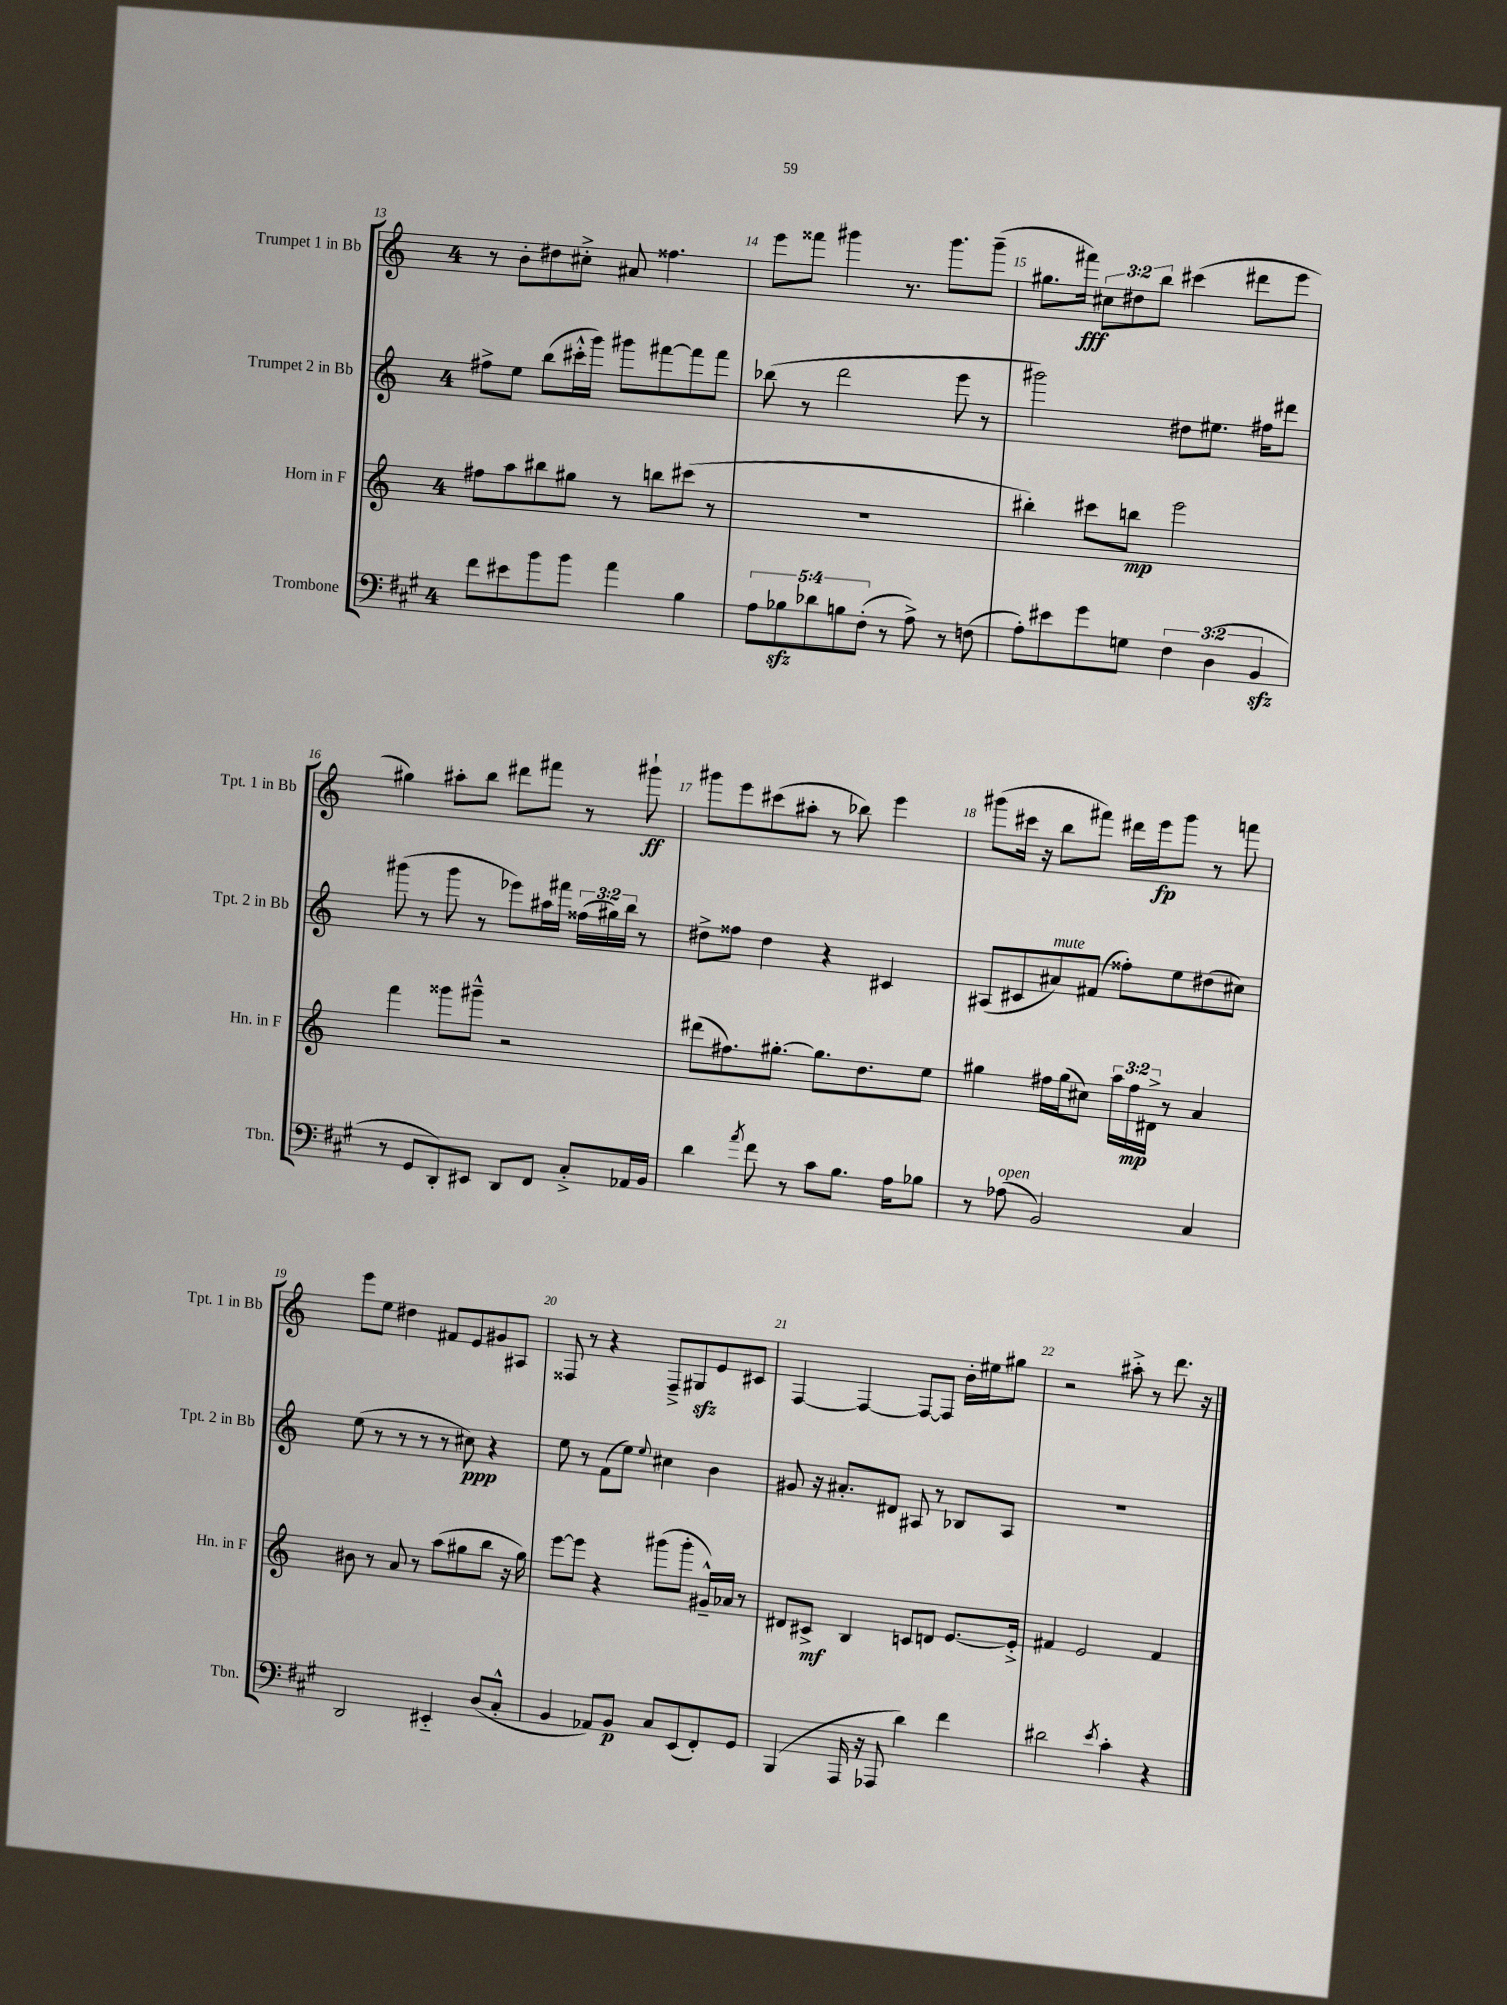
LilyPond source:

<<
\new StaffGroup <<
\new Staff = "s0" \with { instrumentName = "Trumpet 1 in Bb" shortInstrumentName = "Tpt. 1 in Bb" } {
    \clef treble \key c \major \once \override Staff.TimeSignature.style = #'single-digit \time 4/4 \override Staff.TupletNumber.text = #tuplet-number::calc-fraction-text
    r8 b'8-. dis''8 cis''8-.-> ais'8 fisis''4. |
    e'''8 fisis'''8 gis'''4 r8. gis'''8. gis'''8--( |
    gis''8. fis'''16\fff) \tuplet 3/2 { cis''8 dis''8 b''8 } cis'''4( dis'''8 e'''8 |
    gis''4) ais''8-. b''8 dis'''8 fis'''8 r8 gis'''8-!\ff |
    gis'''8 e'''8 cis'''8( ais''8-. r8 bes''8) e'''4 |
    gis'''8( cis'''16 r16 b''8 fis'''8) dis'''16 e'''16\fp gis'''8 r8 f'''8 |
    e'''8 e''8 dis''4 fis'8 e'8 gis'8 ais8 |
    fisis8 r8 r4 fisis8---> gis8\sfz e'8 cis'8 |
    f4~ f4~ f8~ f8 b'16-. eis''16 gis''8 |
    r2 ais''8-.-> r8 d'''8. r16 \bar "|." |
}
\new Staff = "s1" \with { instrumentName = "Trumpet 2 in Bb" shortInstrumentName = "Tpt. 2 in Bb" } {
    \clef treble \key c \major \once \override Staff.TimeSignature.style = #'single-digit \time 4/4 \override Staff.TupletNumber.text = #tuplet-number::calc-fraction-text
    fis''8-> e''8 b''8( cis'''16-.-^ g'''16) gis'''8 fis'''8~ fis'''8 fis'''8 |
    bes''8( r8 d'''2 e'''8 r8 |
    gis'''2) dis''8 eis''8. fis''16 dis'''8 |
    gis'''8( r8 gis'''8 r8 ees'''8) ais''16 fis'''16 \tuplet 3/2 { fisis''16( gis''16) b''16 } r8 |
    dis''8-> fisis''8 dis''4 r4 cis'4 |
    ais8( cis'8 ais'8^\markup { \italic "mute" }) fis'8( fisis''8-.) e''8 dis''8( cis''8) |
    e''8( r8 r8 r8 r8 cis''8\ppp) r4 |
    e''8 r8 f'8( e''8) \appoggiatura { e''8 } cis''4 b'4 |
    gis'8 r16 ais'8.-. dis'8 ais8 r8 bes8 ais8 |
    R1 \bar "|." |
}
\new Staff = "s2" \with { instrumentName = "Horn in F" shortInstrumentName = "Hn. in F" } {
    \clef treble \key c \major \once \override Staff.TimeSignature.style = #'single-digit \time 4/4 \override Staff.TupletNumber.text = #tuplet-number::calc-fraction-text
    fis''8 a''8 bis''8 gis''8 r8 b''8 cis'''8( r8 |
    R1 |
    bis''4-.) cis'''8 b''8\mp e'''2 |
    f'''4 gisis'''8 gis'''8---^ r2 |
    dis'''8( fis''8.) gis''8.~-. gis''8. d''8. e''8 |
    gis''4 fis''16 gis''16( cis''8) \tuplet 3/2 { a''16 fis''16\mp dis'16-> } r8 a'4 |
    bis'8 r8 a'8 r8 a''8( gis''8 b''8 r16 gis''16) |
    e'''8~ e'''8 r4 gis'''8( gis'''8-. gis'16---^) aes'16 r8 |
    dis'8 cis'8->\mf b4 c'8 d'8 e'8.~ e'16-.-> |
    fis'4 e'2 fis'4 \bar "|." |
}
\new Staff = "s3" \with { instrumentName = "Trombone" shortInstrumentName = "Tbn." } {
    \clef bass \key a \major \once \override Staff.TimeSignature.style = #'single-digit \time 4/4 \override Staff.TupletNumber.text = #tuplet-number::calc-fraction-text
    fis'8 eis'8 b'8 b'8 a'4 b4 |
    \tuplet 5/4 { a8 bes8\sfz des'8 b8 fis8-.( } r8 a8->) r8 f8( |
    a8-.) eis'8 gis'8 g8 \tuplet 3/2 { fis4 d4( b,4\sfz } |
    r8 gis,8 d,8-.) eis,8 d,8 fis,8 cis8-.-> aes,16 b,16 |
    d'4 \acciaccatura { a'8 } fis'8 r8 cis'8 b8. a16 bes8 |
    r8 aes8^\markup { \italic "open" }( b,2) cis4 |
    d,2 eis,4-_ d8( cis8-.-^ |
    b,4 aes,8) b,8\p cis8 e,8( fis,8-.) gis,8 |
    b,,4( a,,16 r16 aes,,8 d'4) fis'4 |
    dis'2 \acciaccatura { e'8 } cis'4-. r4 \bar "|." |
}
>>
>>
\layout { \context { \Score currentBarNumber = #13 \override BarNumber.break-visibility = ##(#f #t #t) barNumberVisibility = #all-bar-numbers-visible } }
